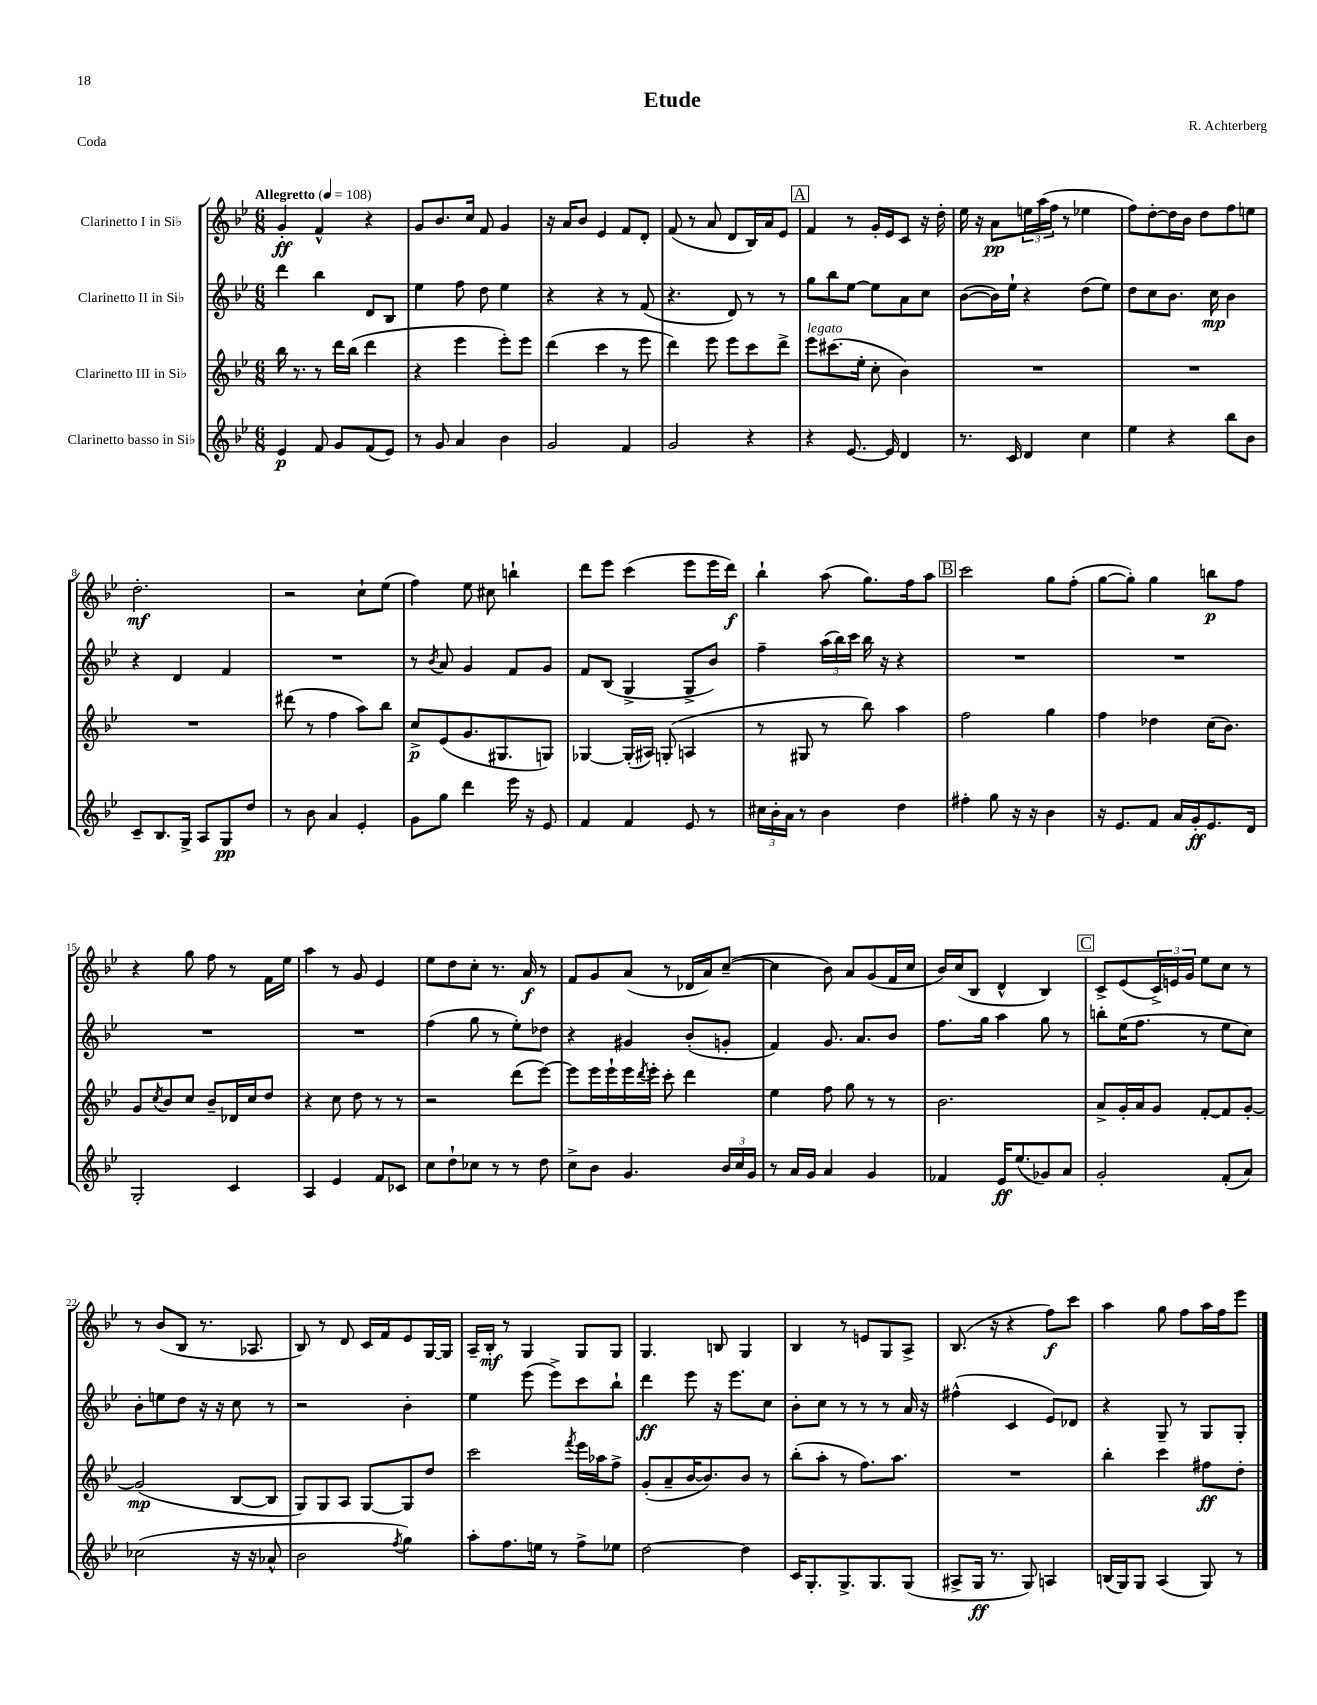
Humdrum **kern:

**kern	**dynam	**kern	**dynam	**kern	**dynam	**kern	**dynam
*part4	*part4	*part3	*part3	*part2	*part2	*part1	*part1
*staff4	*staff4	*staff3	*staff3	*staff2	*staff2	*staff1	*staff1
*I"Clarinetto basso in Si♭	*	*I"Clarinetto III in Si♭	*	*I"Clarinetto II in Si♭	*	*I"Clarinetto I in Si♭	*
*clefG2	*	*clefG2	*	*clefG2	*	*clefG2	*
*k[b-e-]	*	*k[b-e-]	*	*k[b-e-]	*	*k[b-e-]	*
*M6/8	*	*M6/8	*	*M6/8	*	*M6/8	*
*MM108	*	*MM108	*	*MM108	*	*MM108	*
=1	=1	=1	=1	=1	=1	=1	=1
!	!	!	!	!	!	!LO:TX:a:B:t=Allegretto	!
4e-/	p	16bb-\	.	4ddd\	.	4g'/	ff
.	.	8.r	.	.	.	.	.
8f/	.	8r	.	4bb-\	.	4f^^/	.
8g/L	.	16ddd\LL	.	.	.	.	.
.	.	(16bb-\JJ	.	.	.	.	.
(8f/	.	4ddd\	.	8d/L	.	4r	.
8e-/J)	.	.	.	8B-/J	.	.	.
=2	=2	=2	=2	=2	=2	=2	=2
8r	.	4r	.	4ee-\	.	8g/L	.
8g/	.	.	.	.	.	8.b-/	.
4a/	.	4eee-\	.	8ff\	.	.	.
.	.	.	.	.	.	16cc/Jk	.
.	.	.	.	8dd\	.	8f/	.
4b-\	.	8eee-'\L)	.	4ee-\	.	4g/	.
.	.	8eee-\J	.	.	.	.	.
=3	=3	=3	=3	=3	=3	=3	=3
2g/	.	(4ddd\	.	4r	.	16r	.
.	.	.	.	.	.	16a/KL	.
.	.	.	.	.	.	8b-/J	.
.	.	4ccc\	.	4r	.	4e-/	.
4f/	.	8r	.	8r	.	8f/L	.
.	.	8eee-\	.	(8f/	.	8d'/J	.
=4	=4	=4	=4	=4	=4	=4	=4
2g/	.	4ddd\)	.	4.r	.	(8f/	.
.	.	.	.	.	.	8r	.
.	.	8eee-\	.	.	.	8a/	.
.	.	8eee-\L	.	8d/)	.	8d/L	.
4r	.	8ccc\	.	8r	.	16B-/L)	.
.	.	.	.	.	.	16a/J	.
.	.	8ddd^\J	.	8r	.	8e-/J	.
!!LO:REH:place=s1:t=A
=5	=5	=5	=5	=5	=5	=5	=5
!	!	!LO:TX:a:i:t=legato	!	!	!	!	!
4r	.	8eee-\L	.	8gg\L	.	4f/	.
.	.	(8.ccc#X\	.	8bb-\	.	.	.
[8.e-/	.	.	.	[8ee-\J	.	8r	.
.	.	16ee-'\Jk	.	.	.	.	.
.	.	8cc'\	.	8ee-\L]	.	16g'/LL	.
16e-/]	.	.	.	.	.	16e-/J	.
4d/	.	4b-\)	.	8a\	.	8c/J	.
.	.	.	.	8cc\J	.	16r	.
.	.	.	.	.	.	16dd'\	.
=6	=6	=6	=6	=6	=6	=6	=6
8.r	.	2.r	.	([8b-\L	.	16ee-\	.
.	.	.	.	.	.	16r	.
.	.	.	.	16b-\L])	.	8a\L	pp
16c/	.	.	.	16ee-`\JJ	.	.	.
4d/	.	.	.	4r	.	24een\L	.
.	.	.	.	.	.	(24aa\	.
.	.	.	.	.	.	24ff\JJ	.
.	.	.	.	.	.	8r	.
4cc\	.	.	.	(8dd\L	.	4ee-X\	.
.	.	.	.	8ee-\J)	.	.	.
=7	=7	=7	=7	=7	=7	=7	=7
4ee-\	.	2.r	.	8dd\L	.	8ff\L)	.
.	.	.	.	8cc\	.	[8dd'\	.
4r	.	.	.	8.b-\J	.	16dd\L]	.
.	.	.	.	.	.	16b-\JJ	.
.	.	.	.	.	.	8dd\L	.
.	.	.	.	16cc\	mp	.	.
8bb-\L	.	.	.	4b-\	.	8ff\	.
8b-\J	.	.	.	.	.	8een\J	.
!!LO:LB:g=z
=8	=8	=8	=8	=8	=8	=8	=8
8c~/L	.	2.r	.	4r	.	2.dd'\	mf
8.B-/	.	.	.	.	.	.	.
.	.	.	.	4d/	.	.	.
16G^/Jk	.	.	.	.	.	.	.
8A/L	.	.	.	.	.	.	.
8G/	pp	.	.	4f/	.	.	.
8dd/J	.	.	.	.	.	.	.
=9	=9	=9	=9	=9	=9	=9	=9
8r	.	(8ddd#X\	.	2.r	.	2r	.
8b-\	.	8r	.	.	.	.	.
4a/	.	4ff\	.	.	.	.	.
4e-'/	.	8aa\L)	.	.	.	8cc`\L	.
.	.	8bb-\J	.	.	.	(8ee-\J	.
=10	=10	=10	=10	=10	=10	=10	=10
8g\L	.	8cc^/L	p	8r	.	4ff\)	.
.	.	.	.	8qb-/	.	.	.
8gg\J	.	(8e-/	.	8a/	.	.	.
4ddd\	.	8.g/	.	4g/	.	8ee-\	.
.	.	.	.	.	.	8cc#X\	.
.	.	8.G#X/	.	.	.	.	.
16eee-\	.	.	.	8f/L	.	4bbn`\	.
16r	.	.	.	.	.	.	.
8e-/	.	8Gn/J)	.	8g/J	.	.	.
=11	=11	=11	=11	=11	=11	=11	=11
4f/	.	[4G-X/	.	8f/L	.	8ddd\L	.
.	.	.	.	(8B-/J	.	8eee-\J	.
4f/	.	(16G-'/LL]	.	4G^/	.	(4ccc\	.
.	.	16A#X/JJ)	.	.	.	.	.
.	.	(8Gn'/	.	.	.	.	.
8e-/	.	4An/	.	8G^/L	.	8eee-\L	.
8r	.	.	.	8b-/J)	.	16eee-\L	.
.	.	.	.	.	.	16ddd\JJ)	f
=12	=12	=12	=12	=12	=12	=12	=12
24cc#X\LL	.	8r	.	4ff~\	.	4bb-`\	.
24b-'\	.	.	.	.	.	.	.
24a\JJ	.	.	.	.	.	.	.
8r	.	8G#X/	.	.	.	.	.
4b-\	.	8r	.	(24aa\LL	.	(8aa\	.
.	.	.	.	24bb-\)	.	.	.
.	.	.	.	24ccc\JJ	.	.	.
.	.	8bb-\)	.	16bb-\	.	8.gg\L)	.
.	.	.	.	16r	.	.	.
4dd\	.	4aa\	.	4r	.	.	.
.	.	.	.	.	.	16ff\k	.
.	.	.	.	.	.	8aa\J	.
!!LO:REH:place=s1:t=B
=13	=13	=13	=13	=13	=13	=13	=13
4ff#X'\	.	2ff\	.	2.r	.	2ccc\	.
8gg\	.	.	.	.	.	.	.
16r	.	.	.	.	.	.	.
16r	.	.	.	.	.	.	.
4b-\	.	4gg\	.	.	.	8gg\L	.
.	.	.	.	.	.	(8ff'\J	.
=14	=14	=14	=14	=14	=14	=14	=14
16r	.	4ff\	.	2.r	.	[8gg\L	.
8.e-/L	.	.	.	.	.	.	.
.	.	.	.	.	.	8gg'\J])	.
8f/J	.	4dd-X\	.	.	.	4gg\	.
16a/LL	.	.	.	.	.	.	.
16g'/J	ff	.	.	.	.	.	.
8.e-/	.	(16cc\KL	.	.	.	8bbn\L	p
.	.	8.b-\J)	.	.	.	.	.
.	.	.	.	.	.	8ff\J	.
16d/Jk	.	.	.	.	.	.	.
!!LO:LB:g=z
=15	=15	=15	=15	=15	=15	=15	=15
2G'/	.	8g/L	.	2.r	.	4r	.
.	.	8qcc/	.	.	.	.	.
.	.	8b-/	.	.	.	.	.
.	.	8cc/J	.	.	.	8gg\	.
.	.	8b-~/L	.	.	.	8ff\	.
4c/	.	16d-X/L	.	.	.	8r	.
.	.	16cc/J	.	.	.	.	.
.	.	8dd/J	.	.	.	16f\LL	.
.	.	.	.	.	.	16ee-\JJ	.
=16	=16	=16	=16	=16	=16	=16	=16
4A/	.	4r	.	2.r	.	4aa\	.
4e-/	.	8cc\	.	.	.	8r	.
.	.	8dd\	.	.	.	8g/	.
8f/L	.	8r	.	.	.	4e-/	.
8c-X/J	.	8r	.	.	.	.	.
=17	=17	=17	=17	=17	=17	=17	=17
8cc\L	.	2r	.	(4ff\	.	8ee-\L	.
8dd`\	.	.	.	.	.	8dd\	.
8cc-X\J	.	.	.	8gg\	.	8cc'\J	.
8r	.	.	.	8r	.	8.r	.
8r	.	(8ddd\L	.	8ee-'\L)	.	.	.
.	.	.	.	.	.	16a/	f
8dd\	.	[8eee-\J)	.	8dd-X\J	.	8r	.
=18	=18	=18	=18	=18	=18	=18	=18
8cc^\L	.	8eee-\L]	.	4r	.	8f/L	.
8b-\J	.	16eee-\L	.	.	.	8g/	.
.	.	16eee-`\	.	.	.	.	.
4.g/	.	16eee-\	.	4g#X/	.	(8a/J	.
.	.	8qddd/	.	.	.	.	.
.	.	16eee-'\JJ	.	.	.	.	.
.	.	8ccc'\	.	.	.	8r	.
.	.	4ddd\	.	(8b-'/L	.	16d-X/LL	.
.	.	.	.	.	.	16a/J)	.
24b-/LL	.	.	.	8gn'/J	.	([8cc~/J	.
24cc/	.	.	.	.	.	.	.
24g/JJ	.	.	.	.	.	.	.
=19	=19	=19	=19	=19	=19	=19	=19
8r	.	4ee-\	.	4f/)	.	4cc\]	.
16a/LL	.	.	.	.	.	.	.
16g/JJ	.	.	.	.	.	.	.
4a/	.	8ff\	.	8.g/	.	8b-\)	.
.	.	8gg\	.	.	.	8a/L	.
.	.	.	.	8.a/L	.	.	.
4g/	.	8r	.	.	.	(8g/	.
.	.	8r	.	8b-/J	.	16f/L	.
.	.	.	.	.	.	16cc/JJ	.
=20	=20	=20	=20	=20	=20	=20	=20
4f-X/	.	2.b-\	.	8.ff\L	.	16b-/LL)	.
.	.	.	.	.	.	(16cc/J	.
.	.	.	.	.	.	8B-/J	.
.	.	.	.	16gg\Jk	.	.	.
16e-/KL	ff	.	.	4aa\	.	4d^^/	.
(8.ee-/	.	.	.	.	.	.	.
8g-X/)	.	.	.	8gg\	.	4B-/)	.
8a/J	.	.	.	8r	.	.	.
!!LO:REH:place=s1:t=C
=21	=21	=21	=21	=21	=21	=21	=21
2g'/	.	8a^/L	.	8bbn'\L	.	8c^/L	.
.	.	16g'/L	.	(16ee-\K	.	(8e-/	.
.	.	16a/J	.	8.ff\J	.	.	.
.	.	8g/J	.	.	.	24c^/L)	.
.	.	.	.	.	.	24en/	.
.	.	.	.	.	.	24g/JJ	.
.	.	[8f'/L	.	8r	.	8ee-\L	.
(8f'/L	.	8f/]	.	8ee-\L	.	8cc\J	.
8a/J)	.	[8g'/J	.	8cc\J)	.	8r	.
!!LO:LB:g=z
=22	=22	=22	=22	=22	=22	=22	=22
(2cc-X\	.	(2g/]	mp	8b-'\L	.	8r	.
.	.	.	.	8een\	.	(8b-/L	.
.	.	.	.	8dd\J	.	8B-/J	.
.	.	.	.	16r	.	8.r	.
.	.	.	.	16r	.	.	.
16r	.	[8B-/L	.	8cc\	.	.	.
16r	.	.	.	.	.	8.A-X/	.
8a-X^^/	.	8B-/J]	.	8r	.	.	.
=23	=23	=23	=23	=23	=23	=23	=23
2b-\	.	8G/L)	.	2r	.	8B-/)	.
.	.	8G/	.	.	.	8r	.
.	.	8A/J	.	.	.	8d/	.
.	.	[8G/L	.	.	.	16c/LL	.
.	.	.	.	.	.	16f/J	.
8qff/	.	.	.	.	.	.	.
4gg\)	.	8G/]	.	4b-'\	.	8e-/	.
.	.	8dd/J	.	.	.	[16G/L	.
.	.	.	.	.	.	16G/JJ]	.
=24	=24	=24	=24	=24	=24	=24	=24
8aa'\L	.	2ccc\	.	4ee-\	.	16A~/LL	.
.	.	.	.	.	.	16B-'/JJ	mf
8.ff\	.	.	.	.	.	8r	.
.	.	.	.	(8eee-\	.	4G/	.
16een\Jk	.	.	.	.	.	.	.
8r	.	.	.	8eee-^\L)	.	.	.
.	.	8qfff/	.	.	.	.	.
8ff^\L	.	16eee-\LL	.	8ccc\	.	8G/L	.
.	.	16aa-X\J	.	.	.	.	.
8ee-X\J	.	8ff^\J	.	8bb-`\J	.	8G/J	.
=25	=25	=25	=25	=25	=25	=25	=25
[2dd\	.	(8g'/L	.	4ddd\	ff	4.G/	.
.	.	8a~/	.	.	.	.	.
.	.	[16b-/K	.	8eee-\	.	.	.
.	.	8.b-/])	.	.	.	.	.
.	.	.	.	16r	.	8Bn/	.
.	.	.	.	8.eee-\L	.	.	.
4dd\]	.	8b-/J	.	.	.	4G/	.
.	.	8r	.	8cc\J	.	.	.
=26	=26	=26	=26	=26	=26	=26	=26
16c/KL	.	(8bb-'\L	.	8b-'\L	.	4B-/	.
8.G'/	.	.	.	.	.	.	.
.	.	8aa'\J	.	8cc\J	.	.	.
8.G^/	.	8r	.	8r	.	8r	.
.	.	8.ff\L)	.	8r	.	8en/L	.
8.G/	.	.	.	.	.	.	.
.	.	.	.	8r	.	8G/	.
.	.	8.aa\J	.	.	.	.	.
(8G/J	.	.	.	16a/	.	8A^/J	.
.	.	.	.	16r	.	.	.
=27	=27	=27	=27	=27	=27	=27	=27
8A#X^/L	.	2.r	.	(4ff#X^^\	.	(8.B-/	.
16G/Jk	ff	.	.	.	.	.	.
8.r	.	.	.	.	.	16r	.
.	.	.	.	4c/	.	4r	.
8G/)	.	.	.	.	.	.	.
4An/	.	.	.	8e-/L)	.	8ff\L)	f
.	.	.	.	8d-X/J	.	8ccc\J	.
=28	=28	=28	=28	=28	=28	=28	=28
(16Bn/LL	.	4bb-'\	.	4r	.	4aa\	.
16G/J)	.	.	.	.	.	.	.
8G/J	.	.	.	.	.	.	.
(4A/	.	4ccc\	.	8G~/	.	8gg\	.
.	.	.	.	8r	.	8ff\L	.
8G/)	.	8ff#X\L	ff	8G/L	.	16aa\L	.
.	.	.	.	.	.	16ff\J	.
8r	.	8dd'\J	.	8G'/J	.	8eee-\J	.
==	==	==	==	==	==	==	==
*-	*-	*-	*-	*-	*-	*-	*-
